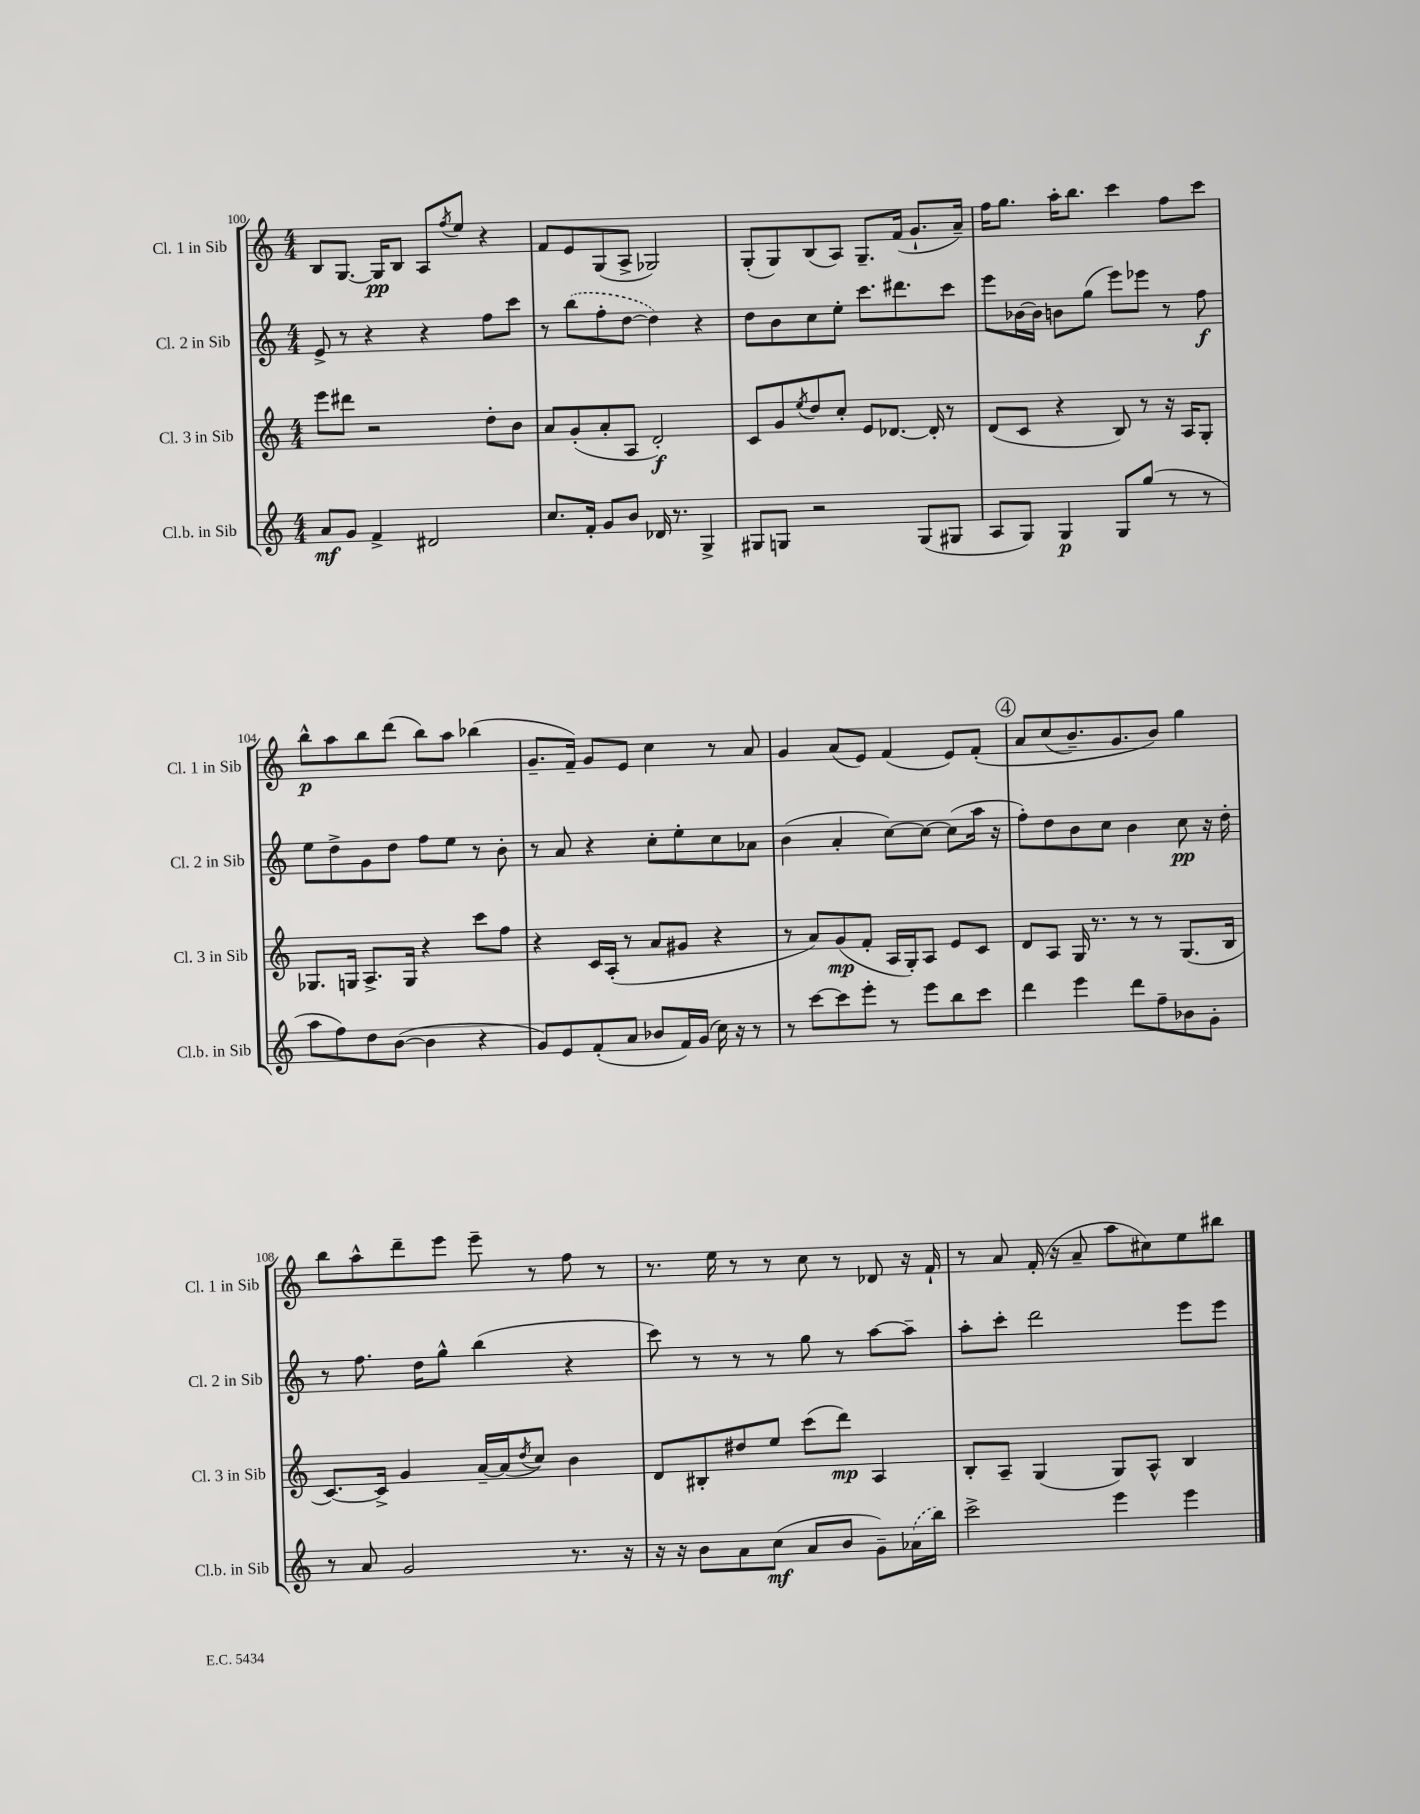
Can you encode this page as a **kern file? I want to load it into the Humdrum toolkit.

**kern	**kern	**kern	**kern
*staff4	*staff3	*staff2	*staff1
*clefG2	*clefG2	*clefG2	*clefG2
*k[]	*k[]	*k[]	*k[]
*M4/4	*M4/4	*M4/4	*M4/4
8a/L	8eee\L	8e^/	8B/L
8g/J	8ddd#\J	8r	[8.G/J
4f^/	2r	4r	.
.	.	.	16G/]LK
.	.	.	8B/J
2d#/	.	4r	8A/L
.	.	.	8qff/
.	.	.	8ee/J
.	8dd'\L	8ff\L	4r
.	8b\J	8ccc\J	.
=	=	=	=
8.cc/L	8a/L	8r	8f/L
.	(8g'/	(8bb\L	8e/
16f'/Jk	.	.	.
8g/L	8a'/	8ff'\	(8G/
8b/J	8A/J	[8dd\J	8A^/J
16d-/	2d'/)	4dd\])	2G-/)
8.r	.	.	.
4G^/	.	4r	.
=	=	=	=
8G#/L	8c/L	8dd\L	(8G'/L
8G/J	8g/	8b\	8G/)
.	8qee/	.	.
2r	8dd/	8cc\	(8B/
.	8cc'/J	8ee'\J	8A/J)
.	8e/L	8.ccc\L	8.G~/L
.	[8.d-/J	.	.
.	.	8.ddd#\	(16f/Jk
(8G/L	.	.	8.g`/L
.	16d-'/]	.	.
8G#/J	8r	8ccc\J	.
.	.	.	16a~/Jk)
=	=	=	=
8A/L	(8d/L	8eee\L	16ff\LK
.	.	.	8.gg\J
8G/J)	8c/J	[16b-\L	.
.	.	16b-\]JJ	.
4G/	4r	8b\L	16aa'\LK
.	.	.	8.bb\J
.	.	(8gg\J	.
8G/L	8B/)	8eee\L)	4ccc\
(8gg/J	8r	8eee-\J	.
8r	16r	8r	8ff\L
.	16A/LK	.	.
8r	8G'/J	8ff\	8ccc\J
=	=	=	=
8aa\L	8.G-/L	8ee\L	8bb^^\L
8ff\)	.	8dd^\	8aa\
.	16G/Jk	.	.
8dd\	8.A^/L	8g\	8bb\
([8b\J	.	8dd\J	(8ddd\J
.	16G/Jk	.	.
4b\]	4r	8ff\L	8bb\L)
.	.	8ee\J	8aa\J
4r	8ccc\L	8r	(4bb-\
.	8ff\J	8b'\	.
=	=	=	=
8g/L)	4r	8r	8.g~/L
8e/	.	8a/	.
.	.	.	16f~/Jk)
(8f'/	16c/LL	4r	8g/L
.	(16A'/JJ	.	.
8a/J	8r	.	8e/J
8b-/L	8a/L	8cc'\L	4cc\
16f/L)	8g#/J	8ee'\	.
(16g/JJ	.	.	.
16cc\)	4r	8cc\	8r
16r	.	.	.
8r	.	8a-\J	8a/
=	=	=	=
8r	8r	(4b\	4g/
[8ccc\L	8a/L)	.	.
8ccc\]	(8g/	4a'/	(8a/L
8eee'\J	8f'/J	.	8e/J)
8r	16A/LL	[8cc\L)	(4f/
.	16G'/J)	.	.
8eee\L	8A/J	8cc\_J	.
8bb\	8e/L	(8cc\]L	8e/L)
8ccc\J	8c/J	16aa\Jk	&(8f'/J
.	.	16r	.
=	=	=	=
4ddd\	8d/L	8ff'\L)	8a/L
.	8A/J	8dd\	(8cc/
4eee\	16G/	8b\	8.b~/)
.	8.r	.	.
.	.	8cc\J	.
.	.	.	8.g/
8ddd\L	8r	4b\	.
8ff~\	8r	.	8b/J&)
8b-\	(8.G/L	8cc\	4gg\
8g'\J	.	16r	.
.	16B/Jk	16dd'\	.
=	=	=	=
8r	[8.c/L)	8r	8bb\L
8a/	.	8.ff\	8aa^^\
.	16c^/]Jk	.	.
2g/	4g/	.	8ddd~\
.	.	16dd\LK	.
.	.	8gg^^\J	8eee\J
.	[16a~/LL	(4bb\	8eee~\
.	(16a/]J	.	.
.	8qdd/	.	.
.	8cc/J)	.	8r
8.r	4b\	4r	8ff\
.	.	.	8r
16r	.	.	.
=	=	=	=
16r	8d/L	8ccc\)	8.r
16r	.	.	.
8b\L	8B#'/	8r	.
.	.	.	16ee\
8a\	8dd#/	8r	8r
(8cc\J	8ee/J	8r	8r
8a/L	(8ccc\L	8gg\	8cc\
8b/J	8ddd\J)	8r	8r
8g~\L)	4A/	[8aa\L	8d-/
(16a-\L	.	8aa~\]J	16r
16bb\JJ)	.	.	16f`/
=	=	=	=
2ccc^\	8B'/L	8aa'\L	8r
.	8A~/J	8ccc'\J	8a/
.	(4G/	2ddd\	(16f'/
.	.	.	16r
.	.	.	8a~/
4eee\	8G/L)	.	8aa\L
.	8A^^/J	.	8cc#\)
4eee\	4B/	8eee\L	8ee\
.	.	8eee\J	8bb#\J
==	==	==	==
*-	*-	*-	*-
